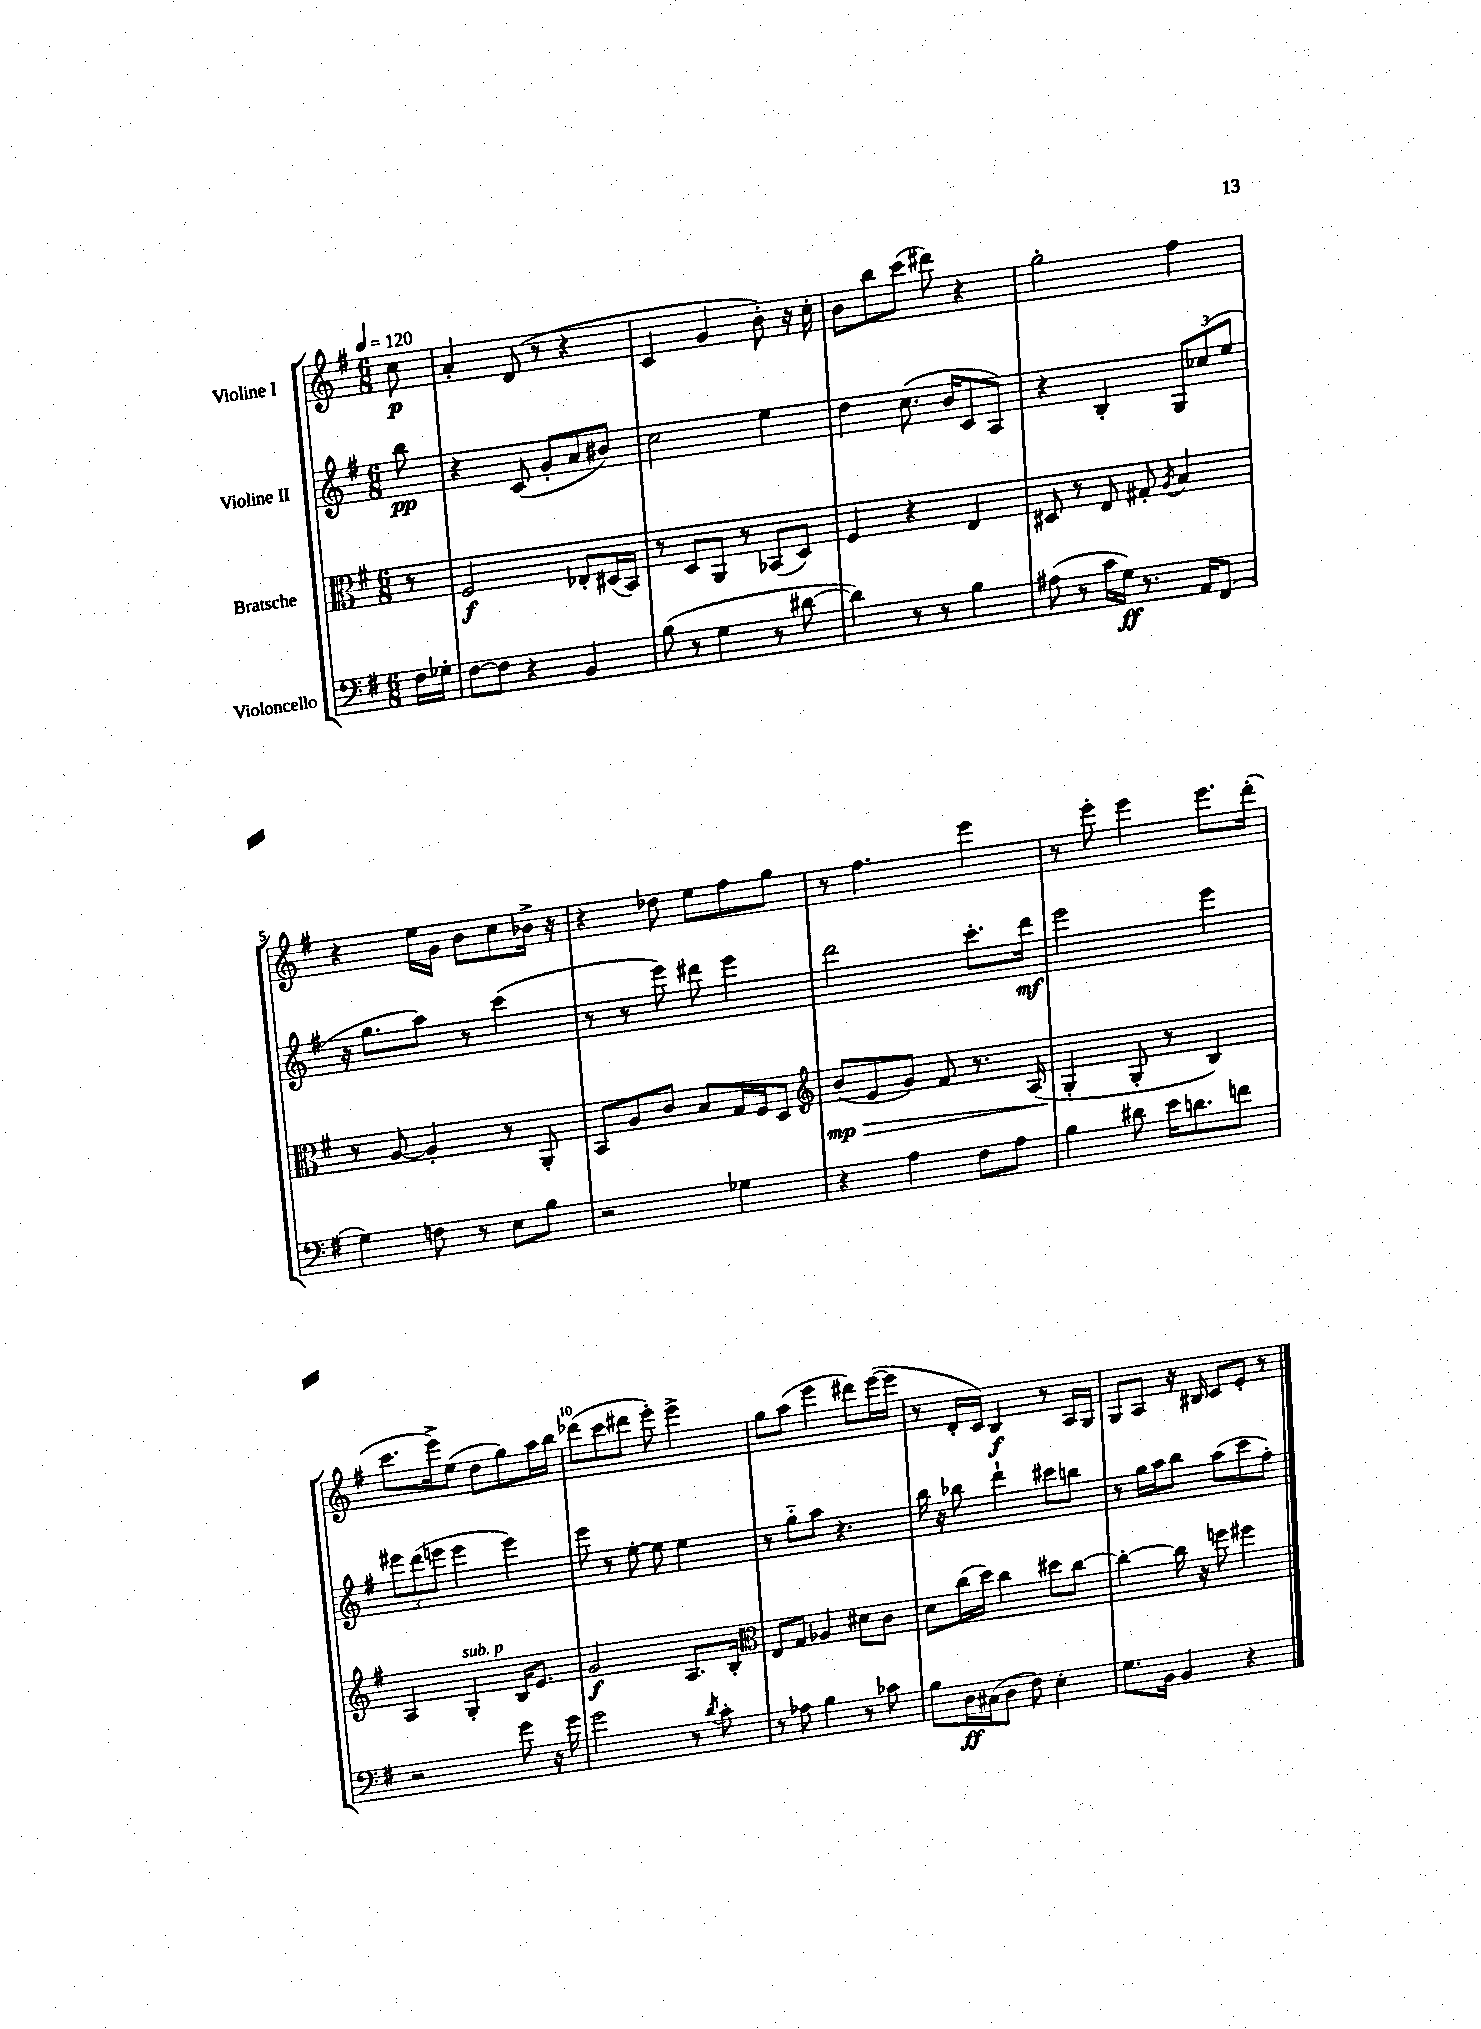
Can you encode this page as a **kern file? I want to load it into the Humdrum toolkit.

**kern	**kern	**kern	**kern
*staff4	*staff3	*staff2	*staff1
*clefF4	*clefC3	*clefG2	*clefG2
*k[f#]	*k[f#]	*k[f#]	*k[f#]
*M6/8	*M6/8	*M6/8	*M6/8
*MM120	*MM120	*MM120	*MM120
16F#\LL	8r	8bb\	8cc\
16G-'\JJ	.	.	.
=	=	=	=
[8F#\L	2F#/	4r	4a'/
8F#\]J	.	.	.
4r	.	(8c/	(8d/
.	.	8g'/L	8r
4BB/	8E-'/L	8a/	4r
.	(16D#/L	8b#/J)	.
.	16BB/JJ)	.	.
=	=	=	=
(8B\	8r	2cc\	4c/
8r	8D/L	.	.
4G\	8AA/J	.	4g/
.	8r	.	.
8r	(8BB-/L	4ee\	8b'\)
[8d#\	8D/J)	.	16r
.	.	.	16cc'\
=	=	=	=
4d#\])	4F#/	4dd\	8b\L
.	.	.	8bb\
8r	4r	(8.cc\	(8ccc\J
8r	.	.	8ddd#\)
.	.	16b/LK	.
4B\	4E/	8c/	4r
.	.	8A/J)	.
=	=	=	=
(8A#\	8D#/	4r	2gg'\
8r	8r	.	.
16c\LL	8E/	4B'/	.
16G\JJ)	.	.	.
8.r	8G#'/	.	.
.	8qA/	.	.
.	4B/	12G/L	4ff#\
16AA/LK	.	.	.
.	.	(12cc-/	.
(8FF#/J	.	.	.
.	.	12ee/J	.
=	=	=	=
4G\)	8r	16r	4r
.	.	8.gg\L	.
.	[8A/	.	.
8F\	4A'/]	8aa\J)	16ee\LL
.	.	.	16g\JJ
8r	.	8r	8b\L
8E\L	8r	(4ccc\	8cc\
8B\J	8AA'/	.	16b-^\Jk
.	.	.	16r
=	=	=	=
2r	8BB/L	8r	4r
.	8A/	8r	.
.	8c/J	8eee\)	8dd-\
.	8B/L	8ddd#\	8ee\L
4G-\	16G/L	4eee\	8ff#\
.	16F#/J	.	.
.	8D/J	.	8gg\J
=	=	=	=
*	*clefG2	*	*
4r	(8b/L	2ddd\	8r
.	8e/	.	4.ff#\
4A\	8g/J)	.	.
.	8f#/	.	.
8F#\L	8.r	8.ccc'\L	4eee\
8A\J	.	.	.
.	(16A/	16ddd\Jk	.
=	=	=	=
4B\	4G'/	2eee\	8r
.	.	.	8eee'\
8d#\	8G'/	.	4eee\
16e\LK	8r	.	.
8.d\	.	.	.
.	4B/)	4eee\	8.eee\L
8f\J	.	.	.
.	.	.	(16ddd'\Jk
=	=	=	=
2r	4A/	12eee#\L	8.ccc\L
.	.	(12ddd\	.
.	.	12eee\J	.
.	.	.	16eee^\k)
.	4G'/	4eee\	(8ee\J
.	.	.	8dd\L
8g\	16B/LK	4eee\)	8gg\)
.	8.e/J	.	.
16r	.	.	16aa\L
16g\	.	.	16bb\JJ
=	=	=	=
2g\	2g/	8eee\	(8ddd-\L
.	.	8r	8ccc\
.	.	[8ee'\	8ddd#\J
.	.	8ee\]	8eee'\)
8r	8.A/L	4ee\	4eee^\
8qd/	.	.	.
8c'\	.	.	.
.	16B'/Jk	.	.
=	=	=	=
*	*clefC3	*	*
8r	8E/L	8r	8gg\L
8A-\	8G/J	8gg'~\L	(8aa\J
4B\	4A-/	8aa\J	4eee\
.	.	4.r	.
8r	8d#\L	.	8ddd#\L)
8c-\	8c\J	.	([16eee\L
.	.	.	16eee\]JJ
=	=	=	=
8B\L	8d\L	16bb\	8r
.	.	16r	.
16D\L	(16cc\L	8bb-\	16d'/LL
(16C#\J	16dd\JJ)	.	16c/JJ)
8D\J	4cc\	4ddd`\	4B/
8F#\)	.	.	.
4E'\	8dd#\L	8ccc#\L	8r
.	[8cc\J	8bb\J	16A/LL
.	.	.	16G/JJ
=	=	=	=
8.G\L	4cc'\_	8r	8G/L
.	.	16gg\LL	8A/J
16BB\Jk	.	16aa\J	.
4BB/	16cc\]	8bb\J	16r
.	16r	.	16B#/
.	8ff\	(8aa\L	8c/L
4r	4ff#\	8ccc\	8e'/J
.	.	8ff#'\J)	8r
==	==	==	==
*-	*-	*-	*-
